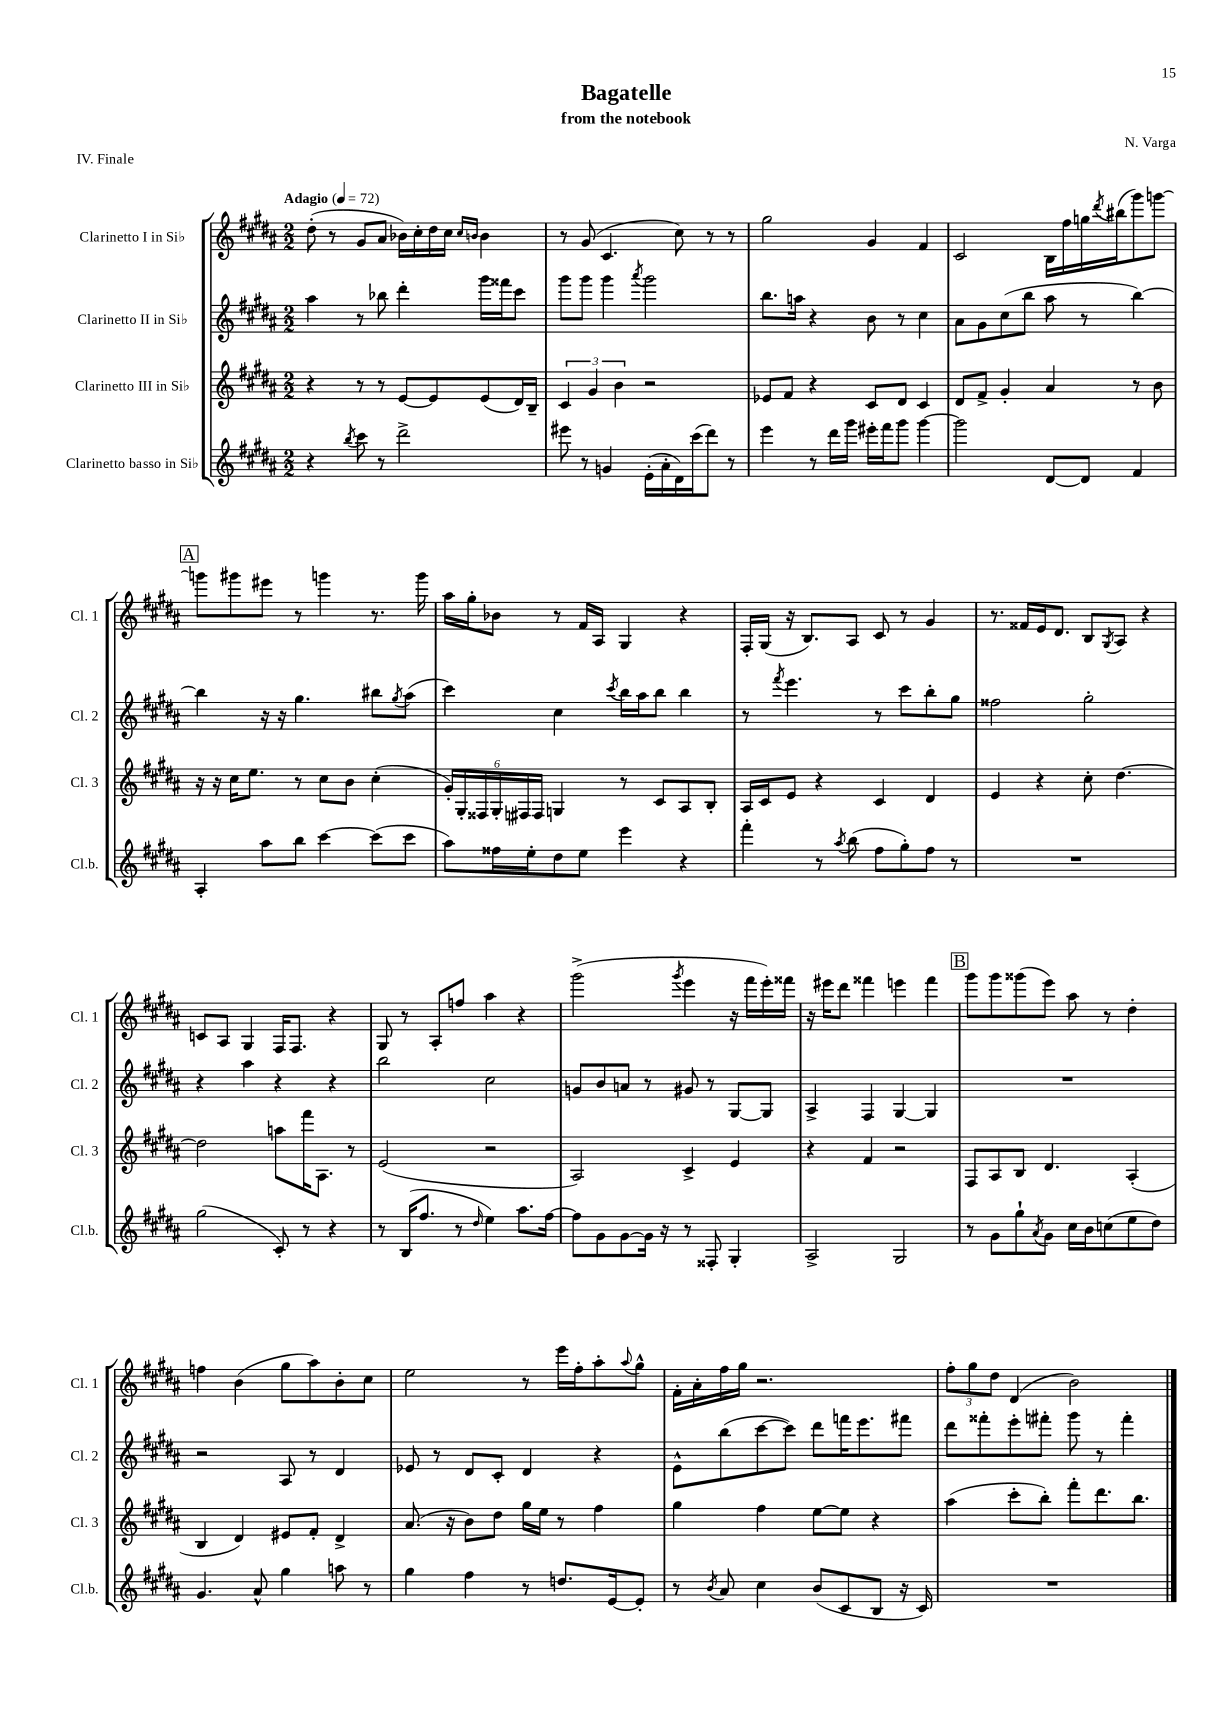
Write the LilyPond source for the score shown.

\header { title = "Bagatelle" composer = "N. Varga" subtitle = "from the notebook" piece = "IV. Finale" }
<<
\new StaffGroup <<
\new Staff = "s0" \with { instrumentName = "Clarinetto I in Sib" shortInstrumentName = "Cl. 1" } {
    \clef treble \key b \major \numericTimeSignature \time 2/2 \tempo "Adagio" 4 = 72
    dis''8-.( r8 gis'8 ais'8 bes'16) cis''16-. dis''16 cis''16 \grace { cis''16 b'16 } b'4 |
    r8 gis'8( cis'4. cis''8) r8 r8 |
    gis''2 gis'4 fis'4 |
    cis'2 b16 fis''16 g''16 \acciaccatura { dis'''8 } bis''16( gis'''8) g'''8~ |
    \mark \markup { \box "A" } g'''8 gis'''8 eis'''8 r8 g'''4 r8. g'''16 |
    ais''16 gis''16-. bes'8 r8 fis'16 ais16 gis4 r4 |
    fis16-. gis16( r16 b8.) ais8 cis'8 r8 gis'4 |
    r8. fisis'16 e'16 dis'8. b8 \acciaccatura { gis8 } ais8 r4 |
    c'8 ais8 gis4 fis16 fis8. r4 |
    gis8 r8 ais8-. f''8 ais''4 r4 |
    gis'''2->( \acciaccatura { gis'''8 } e'''4 r16 fis'''16 e'''16-.) fisis'''16 |
    r16 eis'''16 dis'''8 fisis'''4 e'''4 fisis'''4 |
    \mark \markup { \box "B" } gis'''8 gis'''8 gisis'''8( e'''8) ais''8 r8 dis''4-. |
    f''4 b'4( gis''8 ais''8) b'8-. cis''8 |
    e''2 r8 e'''16 fis''16-. ais''8-. \appoggiatura { ais''8 } gis''8-^ |
    fis'16-. ais'16-. fis''16 gis''16 r2. |
    \tuplet 3/2 { fis''8-. gis''8 dis''8 } dis'4( b'2) \bar "|." |
}
\new Staff = "s1" \with { instrumentName = "Clarinetto II in Sib" shortInstrumentName = "Cl. 2" } {
    \clef treble \key b \major \numericTimeSignature \time 2/2
    ais''4 r8 bes''8 dis'''4-. gis'''16 fisis'''16 cis'''8 |
    gis'''8 gis'''8 gis'''4 \acciaccatura { ais'''8 } gis'''2 |
    b''8. a''16 r4 b'8 r8 cis''4 |
    ais'8 gis'8 cis''8( b''8 ais''8 r8 b''4~) |
    \mark \markup { \box "A" } b''4 r16 r16 gis''4. bis''8 \acciaccatura { gis''8 } ais''8( |
    cis'''4) cis''4 \acciaccatura { cis'''8 } b''16 ais''16 b''8 b''4 |
    r8 \acciaccatura { fis'''8 } e'''4. r8 cis'''8 b''8-. gis''8 |
    fisis''2 gis''2-. |
    r4 ais''4 r4 r4 |
    b''2 cis''2 |
    g'8 b'8 a'8 r8 gis'8 r8 gis8~ gis8 |
    ais4-> fis4 gis4~ gis4 |
    \mark \markup { \box "B" } R1 |
    r2 ais8 r8 dis'4 |
    ees'8 r8 dis'8 cis'8-. dis'4 r4 |
    e'8-^ b''8( cis'''8~ cis'''8) dis'''8 f'''16 e'''8. fis'''8 |
    dis'''8 fisis'''8-. e'''8-. fis'''8-. gis'''8 r8 fis'''4-. \bar "|." |
}
\new Staff = "s2" \with { instrumentName = "Clarinetto III in Sib" shortInstrumentName = "Cl. 3" } {
    \clef treble \key b \major \numericTimeSignature \time 2/2
    r4 r8 r8 e'8~ e'8 e'8( dis'16) b16-- |
    \tuplet 3/2 { cis'4 gis'4 b'4 } r2 |
    ees'8 fis'8 r4 cis'8 dis'8 cis'4 |
    dis'8 fis'8-> gis'4-. ais'4 r8 b'8 |
    \mark \markup { \box "A" } r16 r16 cis''16 e''8. r8 cis''8 b'8 cis''4-.( |
    \tuplet 6/4 { gis'16-.) gis16-. fisis16 gis16-. fis16 fis16 } g4 r8 cis'8 ais8 b8-. |
    ais16 cis'16 e'8 r4 cis'4 dis'4 |
    e'4 r4 cis''8-. dis''4.~ |
    dis''2 a''8 fis'''16 ais8. r8 |
    e'2( r2 |
    ais2) cis'4-> e'4 |
    r4 fis'4 r2 |
    \mark \markup { \box "B" } fis8 ais8 b8 dis'4. ais4-.( |
    b4 dis'4) eis'8 fis'8-. dis'4-> |
    ais'8.( r16 b'8) dis''8 gis''16 e''16 r8 fis''4 |
    gis''4 fis''4 e''8~ e''8 r4 |
    ais''4( cis'''8-. b''8-.) fis'''8-. dis'''8. b''8. \bar "|." |
}
\new Staff = "s3" \with { instrumentName = "Clarinetto basso in Sib" shortInstrumentName = "Cl.b." } {
    \clef treble \key b \major \numericTimeSignature \time 2/2
    r4 \acciaccatura { b''8 } cis'''8 r8 dis'''2-> |
    eis'''8 r8 g'4 e'16-.( ais'16-. dis'16) cis'''16( dis'''8) r8 |
    e'''4 r8 dis'''16 gis'''16 eis'''16-. fis'''16 gis'''8 gis'''4~ |
    gis'''2 dis'8~ dis'8 fis'4 |
    \mark \markup { \box "A" } ais4-. ais''8 b''8 cis'''4~ cis'''8( cis'''8 |
    ais''8) fisis''16 e''16-. dis''8 e''8 e'''4 r4 |
    fis'''4-. r8 \acciaccatura { ais''8 } b''8( fis''8 gis''8-.) fis''8 r8 |
    R1 |
    gis''2( cis'8-.) r8 r4 |
    r8 b16( fis''8. r8 \grace { dis''16 } e''4) ais''8. fis''16~ |
    fis''8 gis'8 gis'8~ gis'16 r16 r8 fisis8-. gis4-. |
    ais2-> gis2 |
    \mark \markup { \box "B" } r8 gis'8 gis''8-! \acciaccatura { ais'8 } gis'8 cis''16 b'16 c''8( e''8 dis''8) |
    gis'4. ais'8-^ gis''4 a''8 r8 |
    gis''4 fis''4 r8 d''8. e'16~ e'8-. |
    r8 \acciaccatura { b'8 } ais'8 cis''4 b'8( cis'8 b8 r16 cis'16) |
    R1 \bar "|." |
}
>>
>>
\layout { \context { \Score \remove "Bar_number_engraver" } }
